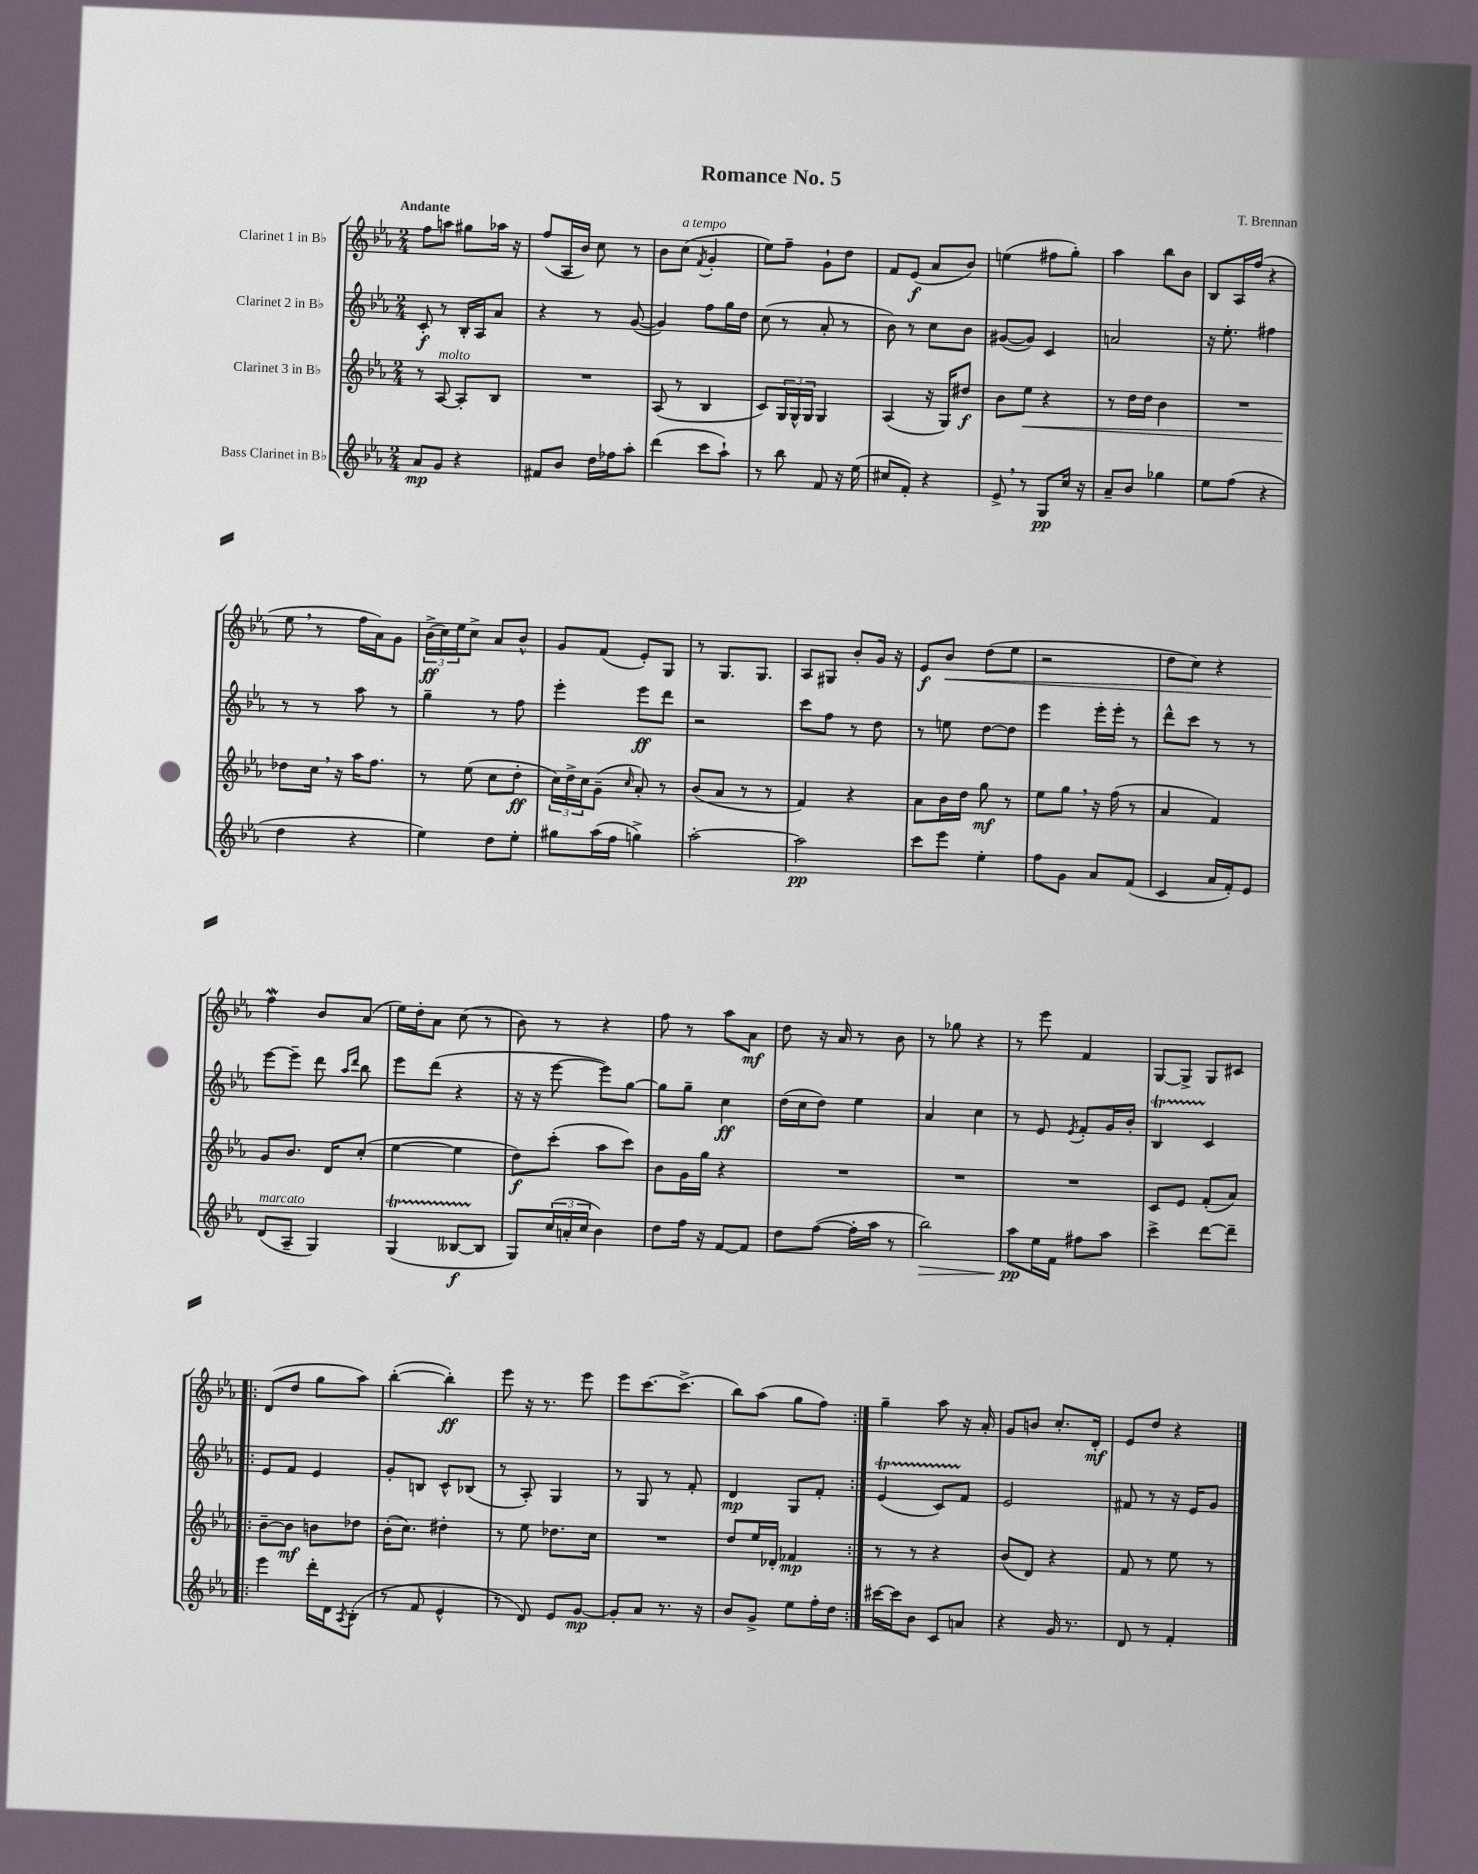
\header { title = "Romance No. 5" composer = "T. Brennan" }
<<
\new StaffGroup <<
\new Staff = "s0" \with { instrumentName = "Clarinet 1 in Bb" } {
    \clef treble \key ees \major \numericTimeSignature \time 2/4 \tempo "Andante"
    f''8 a''8 gis''8 aes''16 r16 |
    f''8( aes16 bes'16) c''8 r8 |
    bes'8 c''8^\markup { \italic "a tempo" }( \acciaccatura { f'8 } g'4-. |
    ees''8) f''8-- g'8-! d''8 |
    f'8 ees'8\f( aes'8 bes'8) |
    e''4( fis''8 g''8-.) |
    aes''4 bes''8 bes'8 |
    bes8 aes16 f''16( r4 |
    ees''8 \breathe r8 f''16 aes'16) g'8 |
    \tuplet 3/2 { bes'16->\ff( c''16) ees''16 } c''8-> aes'8 bes'8-^ |
    g'8 f'8( ees'8-.) g8 |
    r8 g8. g8. |
    aes8 gis8 bes'8-. g'16 r16 |
    ees'8\f bes'8\< d''8( ees''8 |
    r2 |
    d''8 c''8) r4 |
    f''4\mordent\! bes'8 aes'8( |
    ees''16) d''16-. aes'8 c''8( r8 |
    bes'8) r8 r4 |
    f''8 r8 aes''8 aes'8\mf |
    d''8 r16 aes'16 r8 bes'8 |
    r8 ges''8 r4 |
    r8 ees'''8 f'4 |
    g8~ g8-> g8 cis'8 |
    \repeat volta 2 { d'8( d''8 g''8 aes''8) |
    bes''4~-.( bes''4-.\ff) |
    ees'''8 r16 r8. ees'''8 |
    ees'''8 c'''8.~ c'''8.->( |
    bes''8) aes''8( g''8 f''8) | }
    g''4-- aes''8 r16 aes'16-. |
    g'8 b'8 c''8.-. d'16-.\mf |
    ees'8 d''8 r4 \bar "|." |
}
\new Staff = "s1" \with { instrumentName = "Clarinet 2 in Bb" } {
    \clef treble \key ees \major \numericTimeSignature \time 2/4
    c'8-.\f r8 bes16-. aes16 aes'8 |
    r4 r8 g'8~( |
    g'4) f''8 g''16 d''16 |
    c''8( r8 aes'8-. r8 |
    bes'8) r8 c''8 bes'8 |
    gis'8~( gis'8) c'4 |
    a'2 |
    r16 ees''8.-. fis''4 |
    r8 r8 aes''8 r8 |
    g''4-- r8 f''8 |
    ees'''4-. ees'''8\ff d'''8 |
    r2 |
    c'''8 f''8 r8 d''8 |
    r8 e''8 d''8~ d''8 |
    ees'''4 ees'''16-. ees'''16-. r8 |
    d'''8-^ c'''8 r8 r8 |
    ees'''8~ ees'''8-- d'''8 \grace { aes''16 d'''16 } bes''8 |
    ees'''8 d'''8( r4 |
    r16 r16 ees'''8~ ees'''8) g''8~ |
    g''8 g''8-- c''4\ff |
    d''16( c''16 d''8) ees''4 |
    aes'4 c''4 |
    r8 ees'8 \acciaccatura { ees'8 } f'8-. g'16 bes'16-. |
    bes4\startTrillSpan c'4\stopTrillSpan |
    \repeat volta 2 { ees'8 f'8 ees'4 |
    g'8-. b8 c'8-^ bes8( |
    r8 aes8-.) g4 |
    r8 g8 r8 f'8-. |
    d'4\mp g8 f'8-. | }
    ees'4\startTrillSpan( c'8) f'8\stopTrillSpan |
    ees'2 |
    fis'8 r8 r16 ees'16 g'8 \bar "|." |
}
\new Staff = "s2" \with { instrumentName = "Clarinet 3 in Bb" } {
    \clef treble \key ees \major \numericTimeSignature \time 2/4
    r8 aes8~^\markup { \italic "molto" } aes8-. bes8 |
    R2 |
    aes8( r8 bes4 |
    c'8) \tuplet 3/2 { g16 g16-^ g16 } g4 |
    aes4( r16 g16) dis''8\f |
    bes'8 ees''8\< r4 |
    r8 d''16 d''16 bes'4 |
    R2 |
    des''8\! c''16 \breathe r16 aes''16 f''8. |
    r8 ees''8( c''8 d''8-.\ff |
    \tuplet 3/2 { c''16) d''16-> c''16 } g'8--( \grace { c''16 } aes'8-.) r8 |
    bes'8( aes'8 r8 r8 |
    f'4) r4 |
    aes'8 bes'16 d''16 g''8\mf r8 |
    ees''8 g''8 \breathe r16 f''16( r8 |
    aes'4 f'4) |
    g'8 bes'8. d'16 c''8-.( |
    ees''4~ ees''4 |
    d''8\f) c'''8-.( aes''8 c'''8) |
    bes'8 g'16 g''16 r4 |
    R2 |
    R2 |
    R2 |
    c'8 ees'8 f'8-.( aes'8) |
    \repeat volta 2 { bes'8~-- bes'8\mf b'8 des''8 |
    bes'16-.( c''8.) dis''4-. |
    r8 ees''8 des''8. c''16 |
    R2 |
    d''8 ees''16 des'16-. fes'4\mp | }
    r8 r8 r4 |
    bes'8( d'8) r4 |
    f'8 r8 ees''8 r8 \bar "|." |
}
\new Staff = "s3" \with { instrumentName = "Bass Clarinet in Bb" } {
    \clef treble \key ees \major \numericTimeSignature \time 2/4
    aes'8\mp g'8 r4 |
    fis'8 bes'8 d''16 fes''16 aes''8-. |
    d'''4( c'''8 aes''8-!) |
    r8 bes''8 f'8 r16 ees''16( |
    cis''8 f'8-.) r4 |
    ees'8-> \breathe r8 g8\pp c''16 r16 |
    aes'8-- bes'8 ges''4 |
    ees''8 f''8( r4 |
    d''4 r4 |
    ees''4) d''8 ees''8-. |
    gis''8 aes''16( f''16 g''4->) |
    aes''2~-. |
    aes''2\pp |
    c'''8 ees'''8 ees''4-. |
    f''8 g'8 aes'8 f'8( |
    c'4 aes'16 f'16-.) ees'8 |
    d'8^\markup { \italic "marcato" }( aes8-- g4) |
    g4\startTrillSpan( beses8~\f beses8\stopTrillSpan |
    g8) \tuplet 3/2 { c''16( a'16-. c''16 } bes'4) |
    d''8 f''16 r16 f'8~ f'8 |
    d''8 f''8~( f''16-. aes''16 r8 |
    bes''2\>) |
    aes''8\pp\! ees''16 f'16 fis''8 aes''8 |
    c'''4-> d'''8~ d'''8-- |
    \repeat volta 2 { ees'''4 d'''16-. d'16 \acciaccatura { aes8 } bes8-.( |
    r8 f'8 ees'4-^ |
    r8 d'8) ees'8 g'8~\mp |
    g'8-. aes'8 r8. r16 |
    bes'8 g'8-> ees''8 f''16-. d''16 | }
    cis'''16~ cis'''16 bes'8 c'8 a'8 |
    r4 g'16 r8. |
    d'8 r8 f'4-. \bar "|." |
}
>>
>>
\layout { \context { \Score \remove "Bar_number_engraver" } }
